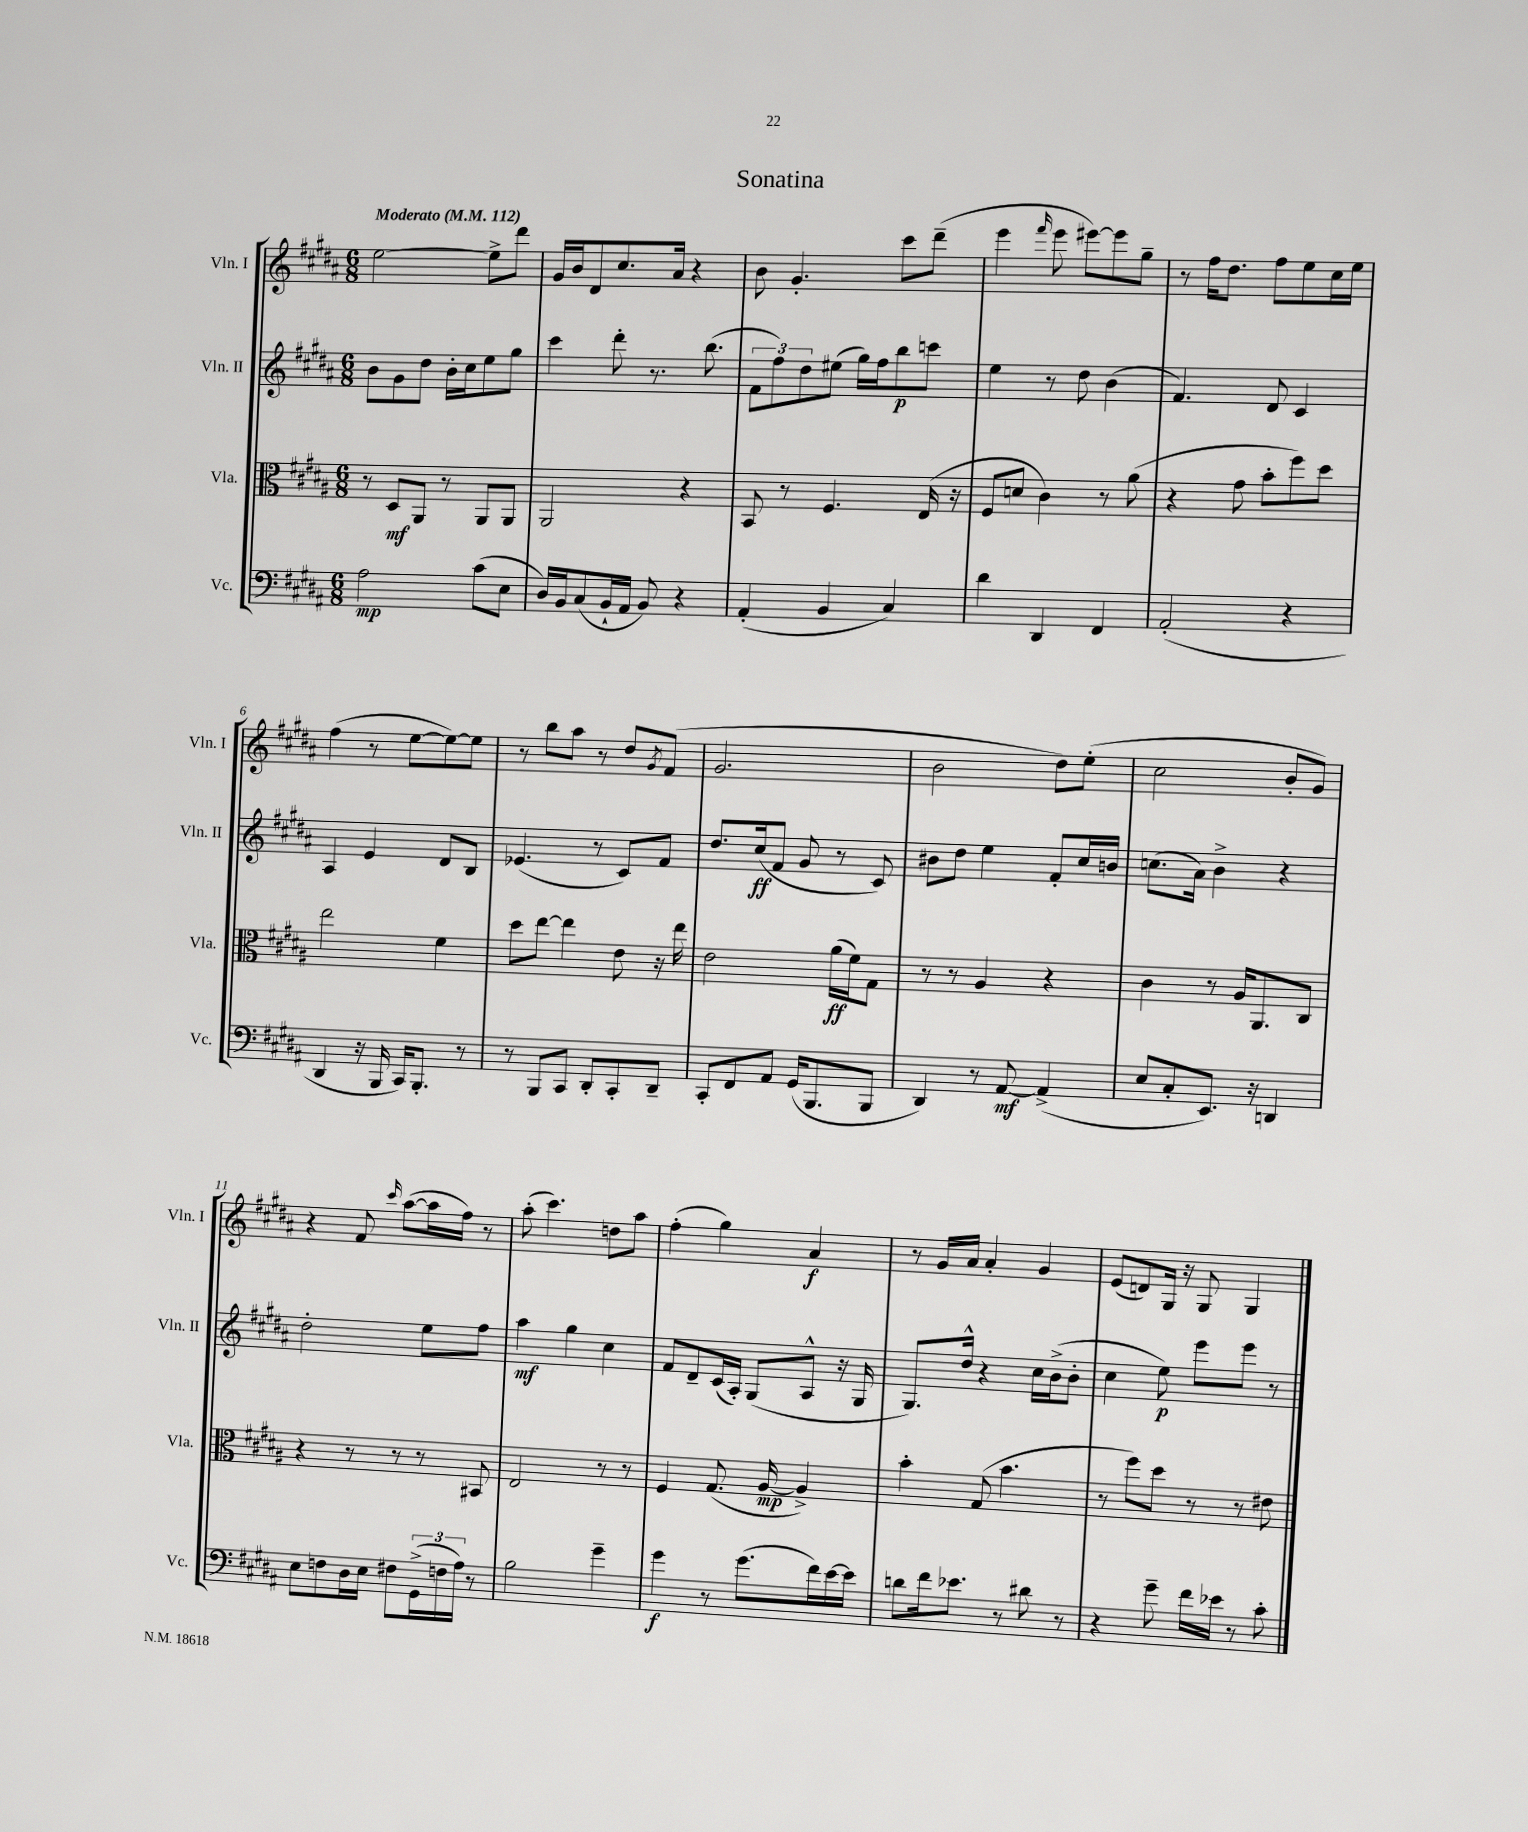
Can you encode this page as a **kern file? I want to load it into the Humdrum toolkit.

**kern	**dynam	**kern	**dynam	**kern	**dynam	**kern	**dynam
*part4	*part4	*part3	*part3	*part2	*part2	*part1	*part1
*staff4	*staff4	*staff3	*staff3	*staff2	*staff2	*staff1	*staff1
*I"Vc.	*	*I"Vla.	*	*I"Vln. II	*	*I"Vln. I	*
*I'Vc.	*	*I'Vla.	*	*I'Vln. II	*	*I'Vln. I	*
*clefF4	*	*clefC3	*	*clefG2	*	*clefG2	*
*k[f#c#g#d#a#]	*	*k[f#c#g#d#a#]	*	*k[f#c#g#d#a#]	*	*k[f#c#g#d#a#]	*
*M6/8	*	*M6/8	*	*M6/8	*	*M6/8	*
*MM112	*	*MM112	*	*MM112	*	*MM112	*
=1	=1	=1	=1	=1	=1	=1	=1
!	!	!	!	!	!	!LO:TX:a:B:t=Moderato	!
2A#\	mp	8r	.	8b\L	.	[2ee\	.
.	.	8D#/L	mf	8g#\	.	.	.
.	.	8AA#/J	.	8dd#\J	.	.	.
.	.	8r	.	16b'\LL	.	.	.
.	.	.	.	16cc#\J	.	.	.
(8c#\L	.	8AA#/L	.	8ee\	.	8ee^\L]	.
8E\J	.	8AA#/J	.	8gg#\J	.	8ddd#\J	.
=2	=2	=2	=2	=2	=2	=2	=2
16D#/LL)	.	2AA#/	.	4ccc#\	.	16g#/LL	.
16BB/J	.	.	.	.	.	16b/J	.
(8C#/	.	.	.	.	.	8d#/	.
16BB`/L	.	.	.	8ddd#'\	.	8.cc#/	.
16AA#/JJ	.	.	.	.	.	.	.
8BB/)	.	.	.	8.r	.	.	.
.	.	.	.	.	.	16a#/Jk	.
4r	.	4r	.	.	.	4r	.
.	.	.	.	(8.bb\	.	.	.
=3	=3	=3	=3	=3	=3	=3	=3
(4AA#'/	.	8BB/	.	12f#\L	.	8b\	.
.	.	.	.	12ff#\)	.	.	.
.	.	8r	.	.	.	4.g#'/	.
.	.	.	.	12dd#\	.	.	.
4BB/	.	4.F#/	.	(8ee#X\J	.	.	.
.	.	.	.	16gg#\LL)	.	.	.
.	.	.	.	16ff#\J	.	.	.
4C#/)	.	.	.	8bb\	p	8ccc#\L	.
.	.	(16E/	.	8cccn\J	.	(8ddd#~\J	.
.	.	16r	.	.	.	.	.
=4	=4	=4	=4	=4	=4	=4	=4
4d#\	.	8F#/L	.	4ee\	.	4eee\	.
.	.	8dn/J	.	.	.	.	.
.	.	.	.	.	.	16qqfff#/	.
4DD#/	.	4c#\)	.	8r	.	8eee\	.
.	.	.	.	8dd#\	.	[8eee#X\L)	.
4FF#/	.	8r	.	(4b\	.	8eee#\]	.
.	.	(8a#\	.	.	.	8gg#~\J	.
=5	=5	=5	=5	=5	=5	=5	=5
(2AA#'/	.	4r	.	4.f#/)	.	8r	.
.	.	.	.	.	.	16ff#\KL	.
.	.	.	.	.	.	8.dd#\J	.
.	.	8g#\	.	.	.	.	.
.	.	8b'\L	.	8d#/	.	8ff#\L	.
4r	.	8ff#\)	.	4c#/	.	8ee\	.
.	.	8dd#\J	.	.	.	16cc#\L	.
.	.	.	.	.	.	16ee\JJ	.
!!LO:LB:g=z
=6	=6	=6	=6	=6	=6	=6	=6
4DD#/	.	2ee\	.	4A#/	.	(4ff#\	.
16r	.	.	.	4e/	.	8r	.
16BBB/	.	.	.	.	.	.	.
16CC#/KL)	.	.	.	.	.	[8ee\L	.
8.BBB'/J	.	.	.	.	.	.	.
.	.	4f#\	.	8d#/L	.	8ee\_)	.
8r	.	.	.	8B/J	.	8ee\J]	.
=7	=7	=7	=7	=7	=7	=7	=7
8r	.	8dd#\L	.	(4.e-X/	.	8r	.
8BBB/L	.	[8ee\J	.	.	.	8bb\L	.
8CC#/J	.	4ee\]	.	.	.	8aa#\J	.
8DD#'/L	.	.	.	8r	.	8r	.
8CC#'/	.	8e\	.	8c#/L)	.	8dd#/L	.
.	.	.	.	.	.	8qg#/	.
8DD#~/J	.	16r	.	8f#/J	.	(8f#/J	.
.	.	16ee\	.	.	.	.	.
=8	=8	=8	=8	=8	=8	=8	=8
8CC#'/L	.	2e\	.	8.dd#/L	.	2.g#/	.
8FF#/	.	.	.	.	.	.	.
.	.	.	.	(16cc#/k	ff	.	.
8AA#/J	.	.	.	8f#/J	.	.	.
(16GG#/KL	.	.	.	8g#/	.	.	.
8.BBB/	.	.	.	.	.	.	.
.	.	(16a#\LL	ff	8r	.	.	.
.	.	16f#\J)	.	.	.	.	.
8BBB/J	.	8G#\J	.	8c#/)	.	.	.
=9	=9	=9	=9	=9	=9	=9	=9
4DD#/)	.	8r	.	8b#X\L	.	2b\	.
.	.	8r	.	8dd#\J	.	.	.
8r	.	4A#/	.	4ee\	.	.	.
[8AA#/	mf	.	.	.	.	.	.
(4AA#^/]	.	4r	.	8f#'/L	.	8dd#\L)	.
.	.	.	.	16cc#/L	.	(8ee'\J	.
.	.	.	.	16bn/JJ	.	.	.
=10	=10	=10	=10	=10	=10	=10	=10
8E/L	.	4c#\	.	(8.ccn\L	.	2cc#\	.
8C#'/	.	.	.	.	.	.	.
.	.	.	.	16a#\Jk)	.	.	.
8.EE/J)	.	8r	.	4b^\	.	.	.
.	.	16A#/KL	.	.	.	.	.
16r	.	8.AA#/	.	.	.	.	.
4DDn/	.	.	.	4r	.	8b'/L	.
.	.	8C#/J	.	.	.	8g#/J)	.
!!LO:LB:g=z
=11	=11	=11	=11	=11	=11	=11	=11
8E\L	.	4r	.	2dd#'\	.	4r	.
8Fn\	.	.	.	.	.	.	.
16D#\L	.	8r	.	.	.	8f#/	.
16E\JJ	.	.	.	.	.	.	.
.	.	.	.	.	.	16qqccc#/	.
8F#X\L	.	8r	.	.	.	([8aa#\L	.
(24GG#^\L	.	8r	.	8ee\L	.	16aa#\L]	.
24Fn\	.	.	.	.	.	.	.
.	.	.	.	.	.	16ff#\JJ)	.
24A#\JJ)	.	.	.	.	.	.	.
8r	.	8BB#X/	.	8ff#\J	.	8r	.
=12	=12	=12	=12	=12	=12	=12	=12
2B\	.	2E/	.	4aa#\	mf	(8aa#'\	.
.	.	.	.	.	.	4.ccc#\)	.
.	.	.	.	4gg#\	.	.	.
4g#~\	.	8r	.	4cc#\	.	8ddn\L	.
.	.	8r	.	.	.	8aa#\J	.
=13	=13	=13	=13	=13	=13	=13	=13
4g#\	f	4F#/	.	8f#/L	.	(4ff#'\	.
.	.	.	.	8d#~/	.	.	.
8r	.	(8.G#/	.	(16c#/L	.	4gg#\)	.
.	.	.	.	16A#'/JJ)	.	.	.
(8.g#\L	.	.	.	(8G#/L	.	.	.
.	.	[16A#/	mp	.	.	.	.
.	.	4A#^/])	.	8A#^^/J	.	4a#/	f
16f#\L)	.	.	.	.	.	.	.
[16e\	.	.	.	16r	.	.	.
16e\JJ]	.	.	.	16G#/	.	.	.
=14	=14	=14	=14	=14	=14	=14	=14
8dn\L	.	4b'\	.	8.G#/L)	.	8r	.
16f#\k	.	.	.	.	.	16g#/LL	.
8.e-X\J	.	.	.	16dd#^^/Jk	.	16a#/JJ	.
.	.	(8G#/	.	4r	.	4a#'/	.
8r	.	4.b\	.	.	.	.	.
8d#X\	.	.	.	16cc#\LL	.	4g#/	.
.	.	.	.	(16b^\J	.	.	.
8r	.	.	.	8b'\J	.	.	.
=15	=15	=15	=15	=15	=15	=15	=15
4r	.	8r	.	4cc#\	.	(8e/L	.
.	.	8ff#\L)	.	.	.	8dn/)	.
8g#~\	.	8dd#\J	.	8ee\)	p	16G#/Jk	.
.	.	.	.	.	.	16r	.
16f#\LL	.	8r	.	8eee\L	.	8G#/	.
16e-X\JJ	.	.	.	.	.	.	.
8r	.	8r	.	8eee\J	.	4G#/	.
8c#'\	.	8e#X\	.	8r	.	.	.
==	==	==	==	==	==	==	==
*-	*-	*-	*-	*-	*-	*-	*-
